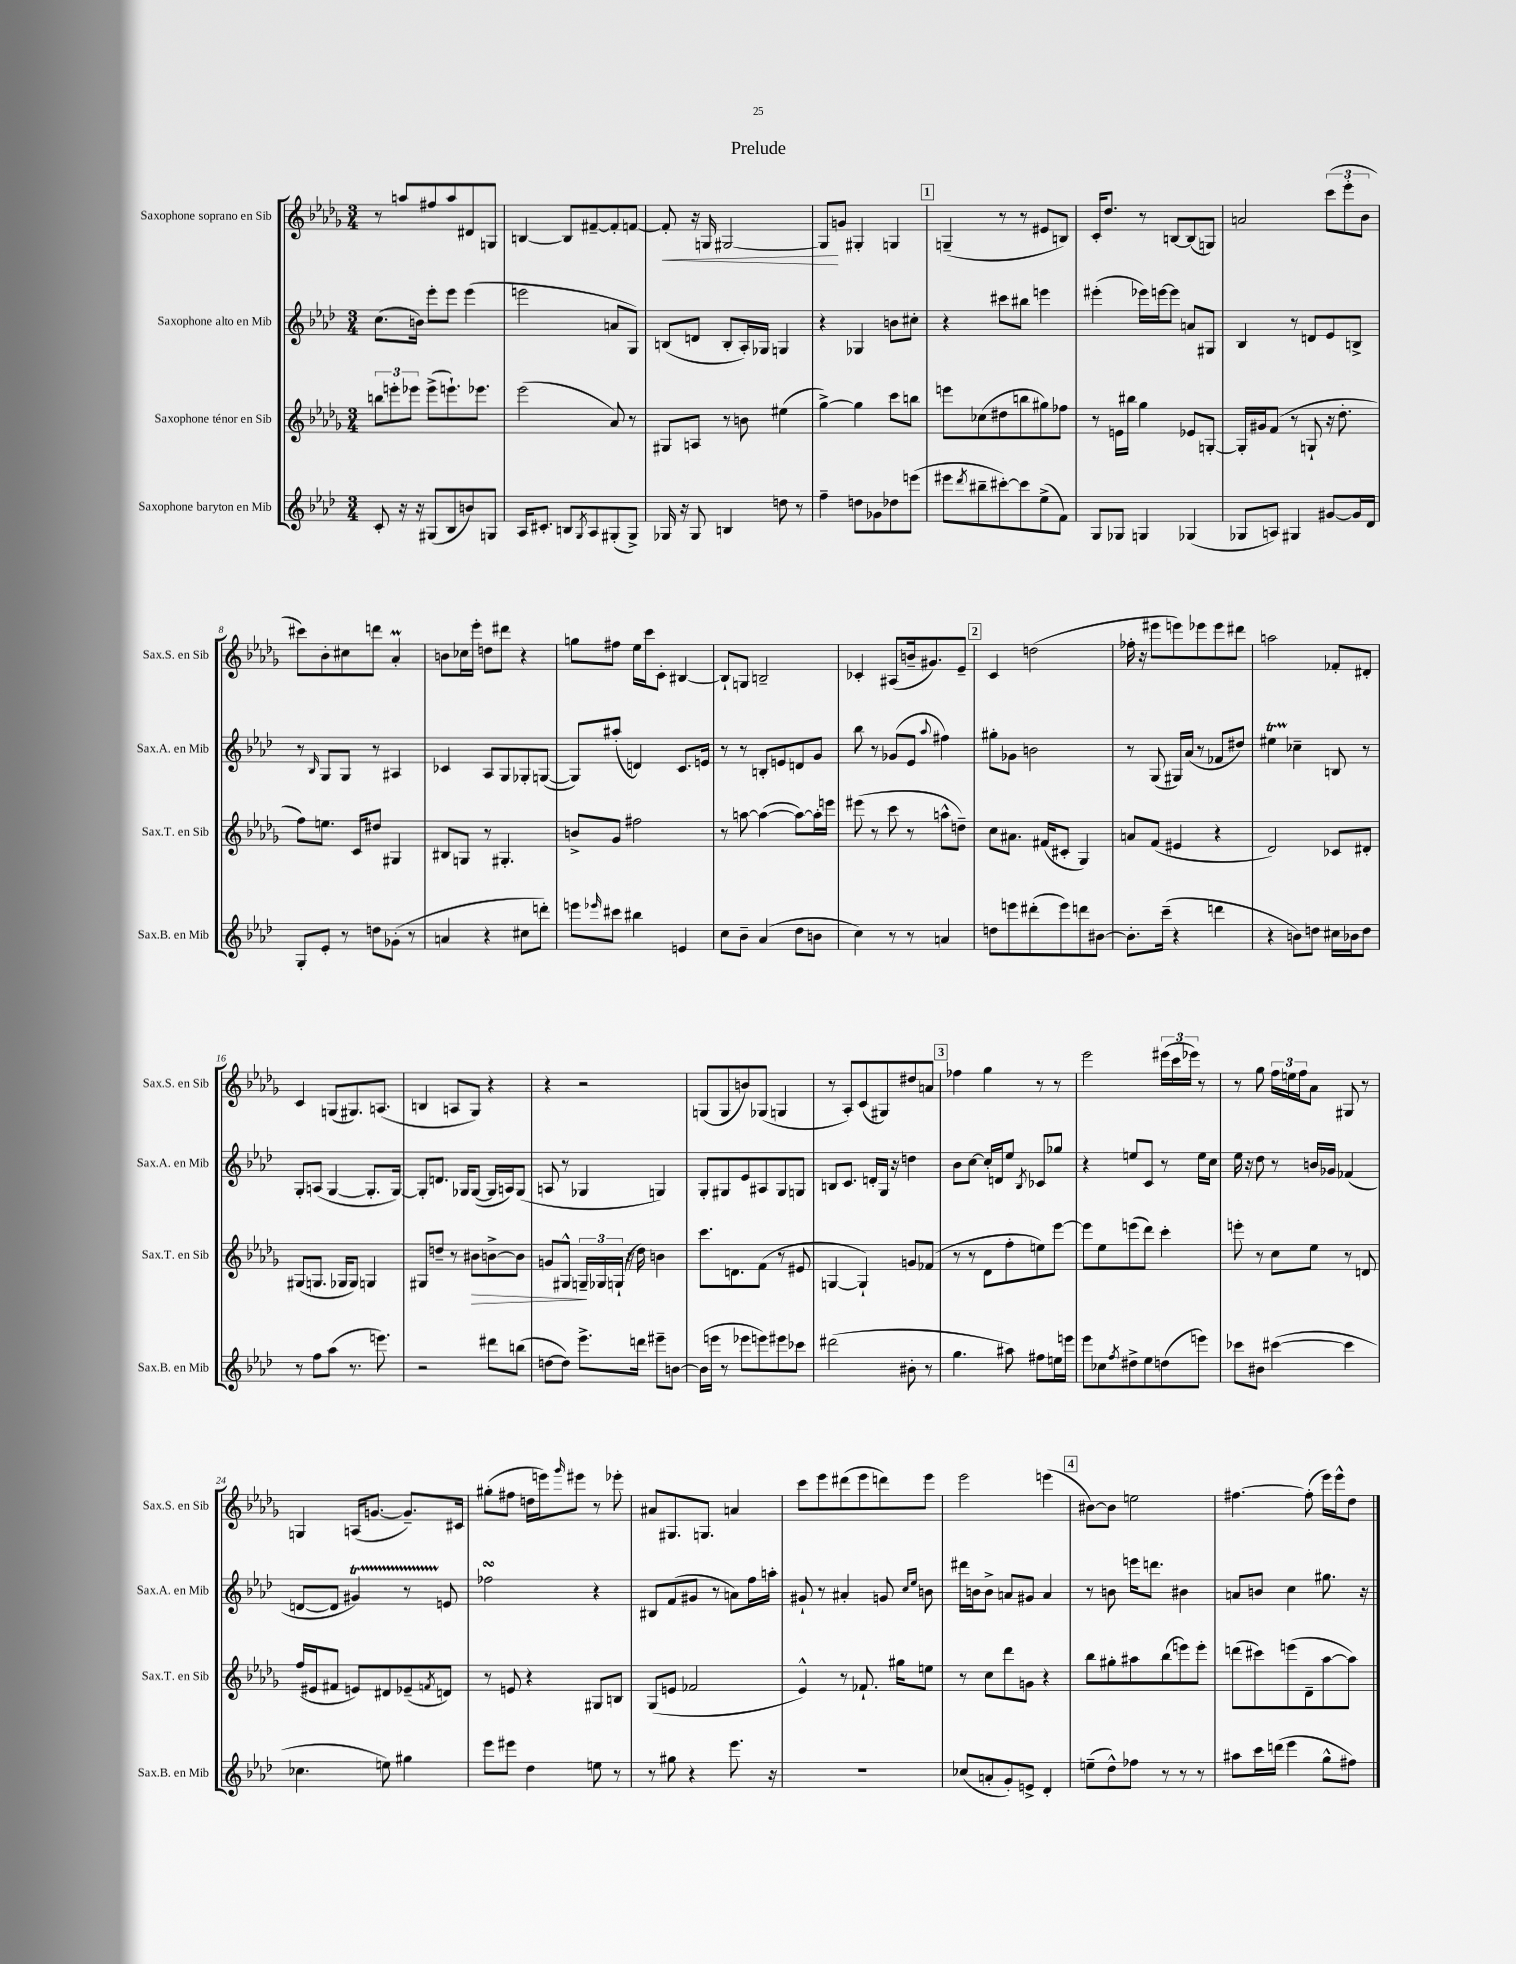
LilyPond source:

\header { title = "Prelude" }
<<
\new StaffGroup <<
\new Staff = "s0" \with { instrumentName = "Saxophone soprano en Sib" shortInstrumentName = "Sax.S. en Sib" } {
    \clef treble \key des \major \numericTimeSignature \time 3/4
    r8 a''8 fis''8 a''8 dis'8 g8 |
    b4~ b8 fis'8~-- fis'8-. f'8~ |
    f'8-.\< r16 g16 gis2~ |
    gis8\! g'8 gis4-. g4 |
    \mark \markup { \box "1" } g4--( r8 r8 eis'8 b8) |
    c'16-. des''8. r8 b8~ b8( g8) |
    a'2 \tuplet 3/2 { c'''8( ees'''8-. bes'8 } |
    cis'''8) bes'8-. cis''8 d'''8 aes'4-.\prall |
    b'8 ces''16 ees'''16-. d''8 dis'''8 r4 |
    g''8 fis''8 ees''16 c'''16 c'8-. bis4~ |
    bis8-! g8 b2-- |
    ces'4-. ais8( b'16-- gis'8.) ees'8-- |
    \mark \markup { \box "2" } c'4 d''2( |
    fes''16-. r16 eis'''8 e'''8) ees'''8 ees'''8 dis'''8 |
    a''2 fes'8-. dis'8-. |
    c'4 g8( gis8.) a8.( |
    b4 a8 ges8) r4 |
    r4 r2 |
    g8( g8 b'8) ges8( g4 |
    r8 aes8-.) c'8( gis8) dis''8 a'8 |
    \mark \markup { \box "3" } fes''4 ges''4 r8 r8 |
    ees'''2 \tuplet 3/2 { eis'''16( c'''16 ees'''16) } r8 |
    r8 ges''8 \tuplet 3/2 { f''16 e''16 f''16 } aes'8 gis8 r8 |
    g4 a16( g'8.~ g'8.--) cis'16 |
    gis''8-.( fis''8 d''16 e'''16) \grace { ges'''16 } eis'''8 r8 ees'''8-. |
    ais'8 gis8. g8. a'4 |
    c'''8 ees'''8 dis'''8( ees'''8 d'''8) ees'''8 |
    ees'''2 e'''4( |
    \mark \markup { \box "4" } bis'8~) bis'8 e''2 |
    fis''4.~ fis''8-.( ees'''16) ees'''16-^ des''8 \bar "|." |
}
\new Staff = "s1" \with { instrumentName = "Saxophone alto en Mib" shortInstrumentName = "Sax.A. en Mib" } {
    \clef treble \key aes \major \numericTimeSignature \time 3/4
    c''8.( b'16) ees'''8-. ees'''8 ees'''4( |
    e'''2 a'8 g8) |
    b8( d'8 b8-. aes16-.) ges16 g4 |
    r4 ges4 b'8 cis''8-. |
    \mark \markup { \box "1" } r4 cis'''8 bis''8 e'''4 |
    eis'''4-.( ees'''16) e'''16~ e'''8 a'8 gis8 |
    bes4 r8 d'8 ees'8 b8-> |
    r8 \grace { bes16 } g8 g8 r8 ais4 |
    ces'4 aes8 g8 ges8-. g8~( |
    g8) ais''8-.( d'4) c'8. e'16 |
    r8 r8 b8-. e'8 d'8 g'8 |
    bes''8 r8 ges'8( ees'8 \appoggiatura { aes''8 } fis''4) |
    \mark \markup { \box "2" } gis''8-. ges'8 b'2 |
    r8 g8( gis16) aes'16( r8 fes'8 dis''8) |
    eis''4\startTrillSpan ces''4--\stopTrillSpan b8 r8 |
    g8-. a8( g4~ g8.-. g16~) |
    g8-. d'8. ges16 ges8~( ges16 a16) ges8( |
    a8 r8 ges4 g4) |
    g8-. gis8 ees'8 ais8 gis8 g8 |
    b8 c'8. d'16-. g16 r16 d''4 |
    \mark \markup { \box "3" } bes'8 c''8~ c''16-. d'16 ees''8 \acciaccatura { bes8 } ces'8 ges''8 |
    r4 e''8 c'8 r8 e''16 c''16 |
    ees''16 r16 des''8 r8 b'16 ges'16 fes'4( |
    d'8~ d'8 gis'4\startTrillSpan) r8 e'8\stopTrillSpan |
    fes''2\turn r4 |
    bis8 f'8( gis'8 r8 a'8) f''16 a''16-. |
    gis'8-! r8 ais'4-. g'8 \grace { c''16 ees''16 } b'8 |
    dis'''16 b'16 b'8-> a'8 gis'8 a'4 |
    \mark \markup { \box "4" } r8 b'8 e'''16 d'''8. bis'4 |
    a'8 b'8 c''4 gis''8. r16 \bar "|." |
}
\new Staff = "s2" \with { instrumentName = "Saxophone ténor en Sib" shortInstrumentName = "Sax.T. en Sib" } {
    \clef treble \key des \major \numericTimeSignature \time 3/4
    \tuplet 3/2 { b''8 e'''8-. ees'''8 } ees'''8->( e'''8.-!) ees'''8. |
    ees'''2( aes'8) r8 |
    gis8 a8 r8 b'8 eis''4( |
    ges''4~->) ges''4 c'''8 b''8 |
    \mark \markup { \box "1" } e'''8 ces''8( dis''8 b''8 gis''8) fes''8 |
    r8 e'16 bis''16 ges''4 ees'8 g8~-. |
    g16-. gis'16 f'8( r8 g8-! r16 des''8.-. |
    f''8) e''8. c'16 dis''8 gis4 |
    bis8 g8 r8 gis4.-. |
    b'8-> ges'8 fis''2 |
    r8 a''8~ a''4~( a''8~) a''16-. e'''16 |
    eis'''8( r8 c'''8 r8 a''8-^ d''8--) |
    \mark \markup { \box "2" } c''8 ais'8. fis'16( cis'8-. ges4) |
    a'8 f'8( eis'4 r4 |
    des'2) ces'8 dis'8-. |
    gis8( g8. ges16 ges8) g4 |
    gis8 d''8-- r8 bis'8\> b'8~-> b'8 |
    g'8 gis8-^ \tuplet 3/2 { g16--\! ges16 g16-!( } r16 des''16) b'4 |
    c'''8. d'8. f'8( r8 eis'8 |
    g4~ g4-!) g'8 fes'8( |
    \mark \markup { \box "3" } r8 r8 des'8 f''8-. e''8) ees'''8~ |
    ees'''8 ees''8 e'''8( des'''8) c'''4-. |
    e'''8-. r8 c''8 ees''8 r8 d'8 |
    f''16( eis'16 fis'8 e'8) dis'8 ees'8--( \acciaccatura { f'8 } d'8) |
    r8 e'8 r4 gis8 b8 |
    ges8( e'8 fes'2 |
    ees'4-^) r8 fes'8.-! gis''16 e''8 |
    r8 c''8 des'''8 g'8 r4 |
    \mark \markup { \box "4" } bes''8 gis''8-. ais''8 bes''8( e'''8) e'''8-. |
    d'''8( cis'''8) e'''8( des'8-- aes''8~ aes''8) \bar "|." |
}
\new Staff = "s3" \with { instrumentName = "Saxophone baryton en Mib" shortInstrumentName = "Sax.B. en Mib" } {
    \clef treble \key aes \major \numericTimeSignature \time 3/4
    c'8-. r16 r16 gis8( bes8 b'8) g8 |
    aes16 cis'8.-. b8 \acciaccatura { g8 } aes8 gis8-.( gis8->) |
    ges16 r16 ges8 b4 d''8 r8 |
    f''4-- d''8 ges'8 des''8 e'''8( |
    \mark \markup { \box "1" } eis'''8 \acciaccatura { des'''8 } bis''8-- cis'''8~-.) cis'''8 ees''8->( f'8) |
    g8 ges8 g4 ges4( |
    ges8 a8) gis4 gis'8~ gis'16 des'16 |
    g8-. ees'8-. r8 d''8 ges'8-.( r8 |
    a'4 r4 cis''8 d'''8-.) |
    e'''8 \grace { ees'''16 } cis'''8 bis''4 e'4 |
    c''8 bes'8-- aes'4( des''8 b'8 |
    c''4) r8 r8 a'4 |
    \mark \markup { \box "2" } d''8 e'''8 dis'''8-.( e'''8) d'''8 bis'8~ |
    bis'8.-. c'''16--( r4 d'''4 |
    r4 b'8) d''8 cis''16 bes'16 d''8 |
    r8 f''8 aes''8( r8. e'''8.) |
    r2 dis'''8 b''8( |
    d''8~ d''8) ees'''8.-> d'''16 eis'''8-- b'8~ |
    b'16( e'''16 r8 ees'''8 e'''8) eis'''8 ces'''8 |
    dis'''2( bis'8-. r8 |
    \mark \markup { \box "3" } g''4. ais''8) fis''8 e''16 e'''16 |
    ees'''8 ces''8 \acciaccatura { f''8 } dis''8-> ees''8 d''8( e'''8) |
    ces'''8 bis'8 cis'''4~( cis'''4 |
    ces''4. e''8) gis''4 |
    ees'''8 eis'''8 des''4 e''8 r8 |
    r8 gis''8 r4 ees'''8. r16 |
    R2. |
    ces''8( a'8-. g'8-.) e'8-> des'4-. |
    \mark \markup { \box "4" } e''8--( des''8-^) fes''8 r8 r8 r8 |
    ais''8 c'''16 d'''16( ees'''4 g''8-^ fis''8) \bar "|." |
}
>>
>>
